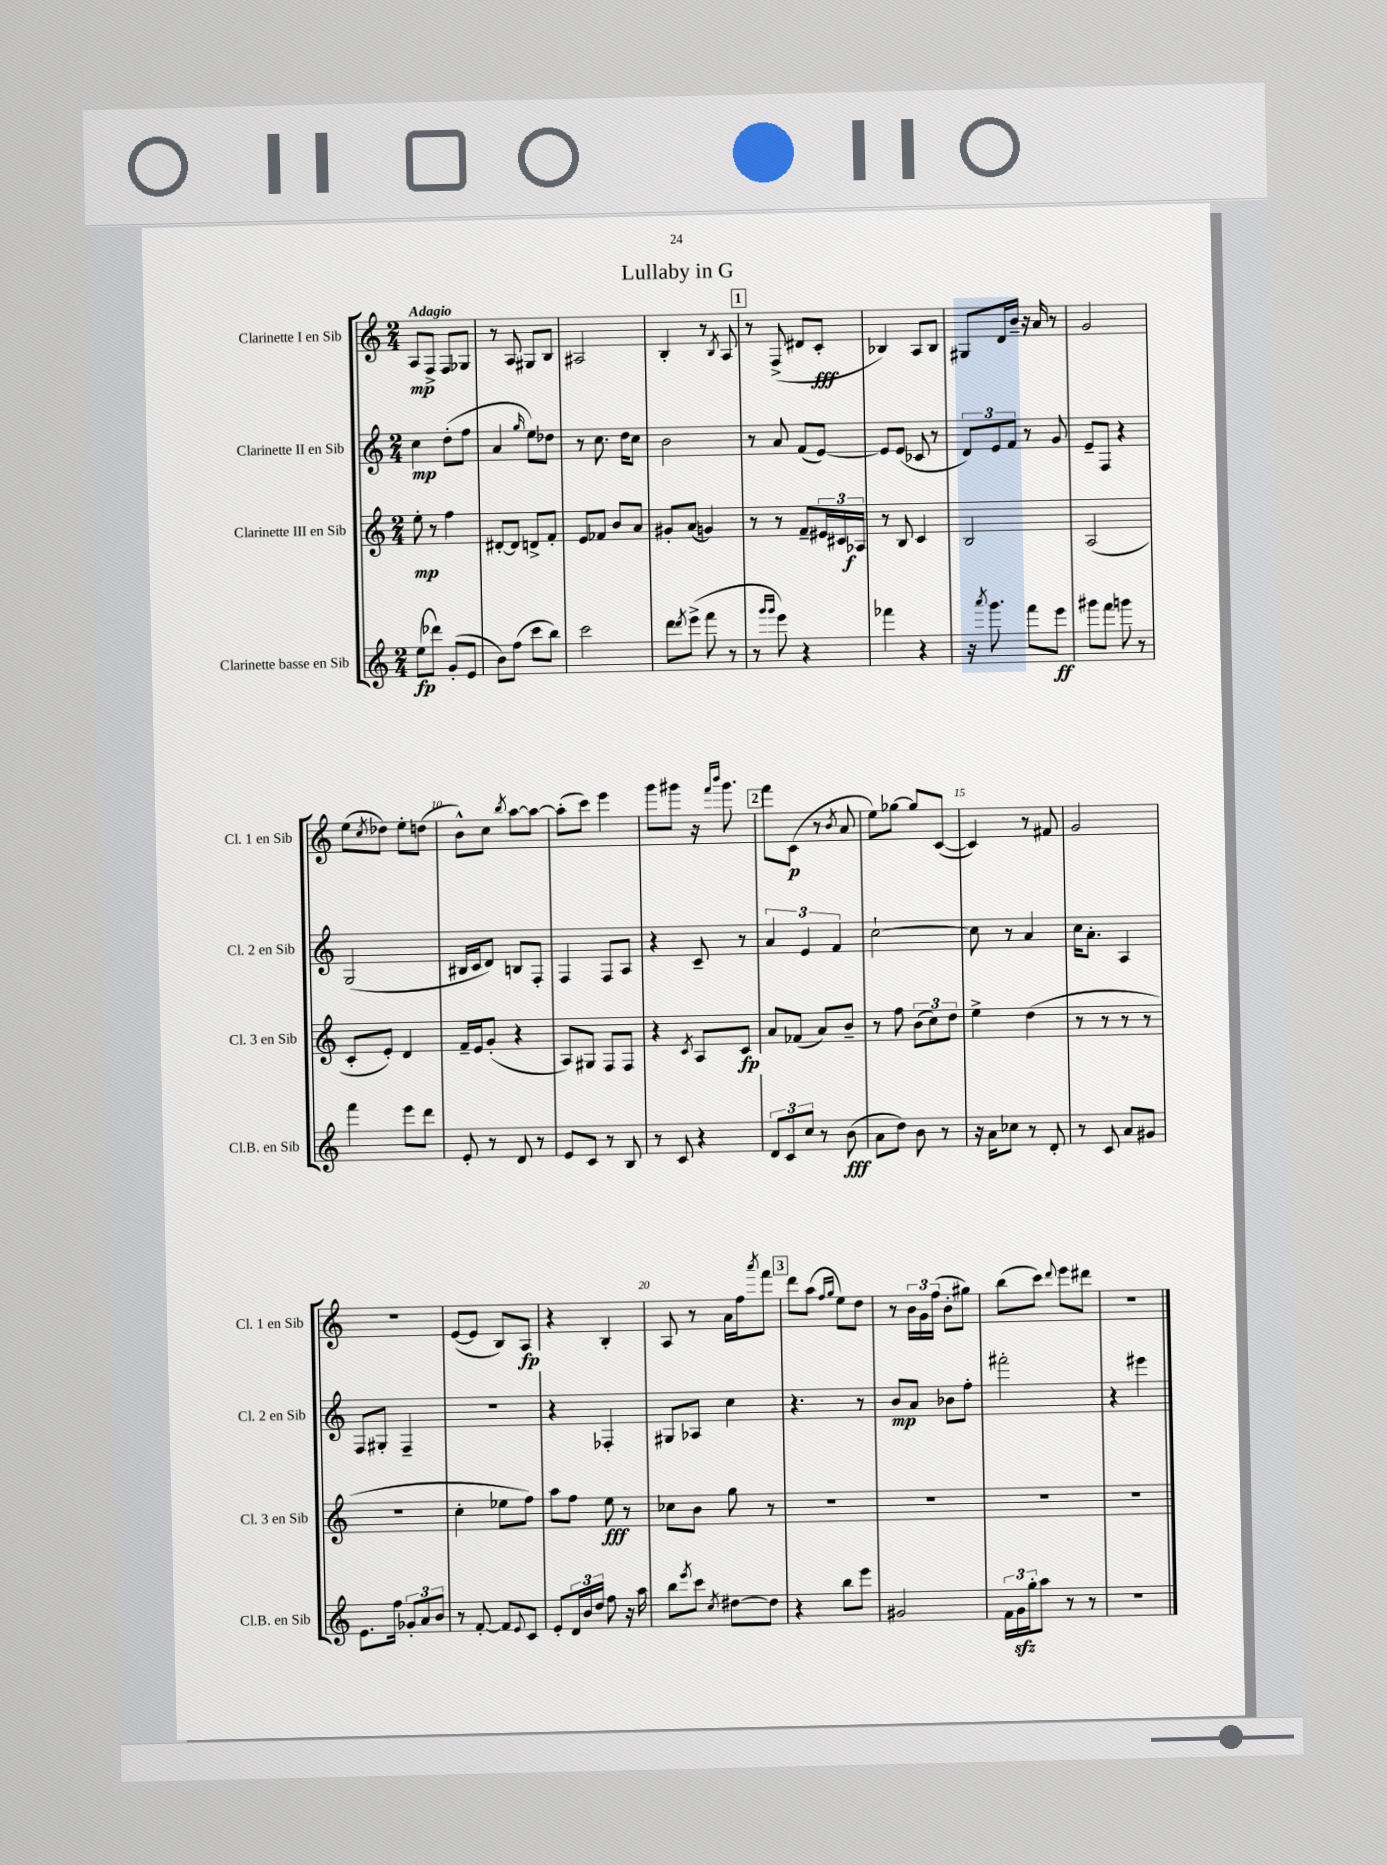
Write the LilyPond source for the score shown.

\header { title = "Lullaby in G" }
<<
\new StaffGroup <<
\new Staff = "s0" \with { instrumentName = "Clarinette I en Sib" shortInstrumentName = "Cl. 1 en Sib" } {
    \clef treble \key c \major \numericTimeSignature \time 2/4 \tempo "Adagio"
    a8\mp f8-> f8 ges8 |
    r8 a8 gis8 b8 |
    ais2 |
    b4-. r8 \acciaccatura { b8 } a8 |
    \mark \markup { \box "1" } r8 f8->( dis'8 c'8-.\fff |
    bes4) a8 bes8 |
    gis8 d'16 b'16-- r16 a'16 r8 |
    g'2 |
    e''8( \acciaccatura { c''8 } des''8) e''8-. d''8( |
    b'8-^) c''8 \acciaccatura { b''8 } a''8~ a''8~ |
    a''8-.( c'''8) e'''4 |
    g'''8 gis'''8 r16 \grace { f'''16 b'''16 } gis'''8. |
    \mark \markup { \box "2" } f'''8 c'8\p( r8 \acciaccatura { b'8 } a'8 |
    e''8) ges''8~ ges''8 c'8~( |
    c'4) r8 fis'8 |
    g'2 |
    R2 |
    e'8~( e'8 b8) a8\fp |
    r4 b4-. |
    a8 r8 a'16 f''16 \acciaccatura { a'''8 } f'''8 |
    \mark \markup { \box "3" } d'''8 a''8( \grace { f''16 g''16 } e''8) d''8 |
    r8 \tuplet 3/2 { b'16 g'16 f''16( } b'8-. gis''8) |
    b''8( c'''8) \appoggiatura { d'''8 } e'''8 dis'''8 |
    R2 \bar "|." |
}
\new Staff = "s1" \with { instrumentName = "Clarinette II en Sib" shortInstrumentName = "Cl. 2 en Sib" } {
    \clef treble \key c \major \numericTimeSignature \time 2/4
    c''4\mp d''8-.( f''8 |
    a'4 \grace { g''16 } e''8) des''8 |
    r8 c''8. d''16 c''8 |
    b'2 |
    \mark \markup { \box "1" } r8 a'8 f'8( e'8~) |
    e'8 e'8( ces'8 r8 |
    \tuplet 3/2 { d'8) e'8 f'8 } r8 g'8 |
    e'8-- f8 r4 |
    g2( |
    bis16 c'16 d'8) b8 f8-. |
    f4 f8 a8 |
    r4 c'8-- r8 |
    \mark \markup { \box "2" } \tuplet 3/2 { a'4 e'4 f'4 } |
    c''2~-! |
    c''8 r8 a'4 |
    c''16 a'8.-. a4 |
    f8 gis8-. f4-- |
    R2 |
    r4 fes4-. |
    gis8 aes8 c''4 |
    \mark \markup { \box "3" } r4. r8 |
    b'8\mp a'8 bes'8 f''8-. |
    fis'''2-. |
    r4 eis'''4 \bar "|." |
}
\new Staff = "s2" \with { instrumentName = "Clarinette III en Sib" shortInstrumentName = "Cl. 3 en Sib" } {
    \clef treble \key c \major \numericTimeSignature \time 2/4
    e''8-.\mp r8 f''4 |
    dis'8~-. dis'8 d'8-> f'8-. |
    e'8 fes'8 b'8 a'8 |
    gis'8-. a'8( g'4) |
    \mark \markup { \box "1" } r8 r8 f'8-- \tuplet 3/2 { eis'16 cis'16 aes16\f } |
    r8 b8 c'4 |
    b2 |
    a2( |
    c'8-. e'8-.) d'4 |
    f'16-- e'16 g'8-.( r4 |
    a8) gis8 f8 f8 |
    r4 \acciaccatura { c'8 } a8 c'8\fp |
    \mark \markup { \box "2" } a'8 fes'8( a'8) b'8-- |
    r8 f''8 \tuplet 3/2 { b'8( c''8) d''8 } |
    e''4-> d''4( |
    r8 r8 r8 r8 |
    r2 |
    c''4-. ees''8 f''8) |
    a''8 f''8 e''8\fff r8 |
    ces''8 b'8 g''8 r8 |
    \mark \markup { \box "3" } R2 |
    R2 |
    R2 |
    R2 \bar "|." |
}
\new Staff = "s3" \with { instrumentName = "Clarinette basse en Sib" shortInstrumentName = "Cl.B. en Sib" } {
    \clef treble \key c \major \numericTimeSignature \time 2/4
    e''8\fp( des'''8) g'8-.( e'8 |
    b'8) f''8( c'''8 b''8) |
    c'''2 |
    d'''8 \acciaccatura { d'''8 } e'''8->( f'''8 r8 |
    \mark \markup { \box "1" } r8 \grace { g'''16 g'''16 } e'''8) r4 |
    fes'''4 r4 |
    r16 \acciaccatura { a'''8 } g'''8. f'''8 e'''8\ff |
    gis'''8 f'''8 g'''8 r8 |
    f'''4 e'''8 d'''8 |
    e'8-. r8 d'8 r8 |
    e'8 c'8 r8 b8 |
    r8 c'8 r4 |
    \mark \markup { \box "2" } \tuplet 3/2 { d'8 c'8 c''8 } r8 b'8\fff( |
    a'8 d''8) b'8 r8 |
    r16 a'16 ces''8 r8 d'8-. |
    r8 c'8 a'8 gis'8 |
    e'8. f''16 \tuplet 3/2 { ges'8-. a'8 b'8 } |
    r8 f'8~-. f'8 \appoggiatura { e'8 } c'8 |
    e'8-. \tuplet 3/2 { d'16 b'16 d''16 } f''8 r16 a''16 |
    b''8 \acciaccatura { e'''8 } c'''8 \acciaccatura { c''8 } dis''8~ dis''8 |
    \mark \markup { \box "3" } r4 b''8 e'''8 |
    gis'2 |
    \tuplet 3/2 { f'16 g'16\sfz g''16-. } a''8 r8 r8 |
    r2 \bar "|." |
}
>>
>>
\layout { \context { \Score \override BarNumber.break-visibility = ##(#f #t #t) barNumberVisibility = #(every-nth-bar-number-visible 5) } }
